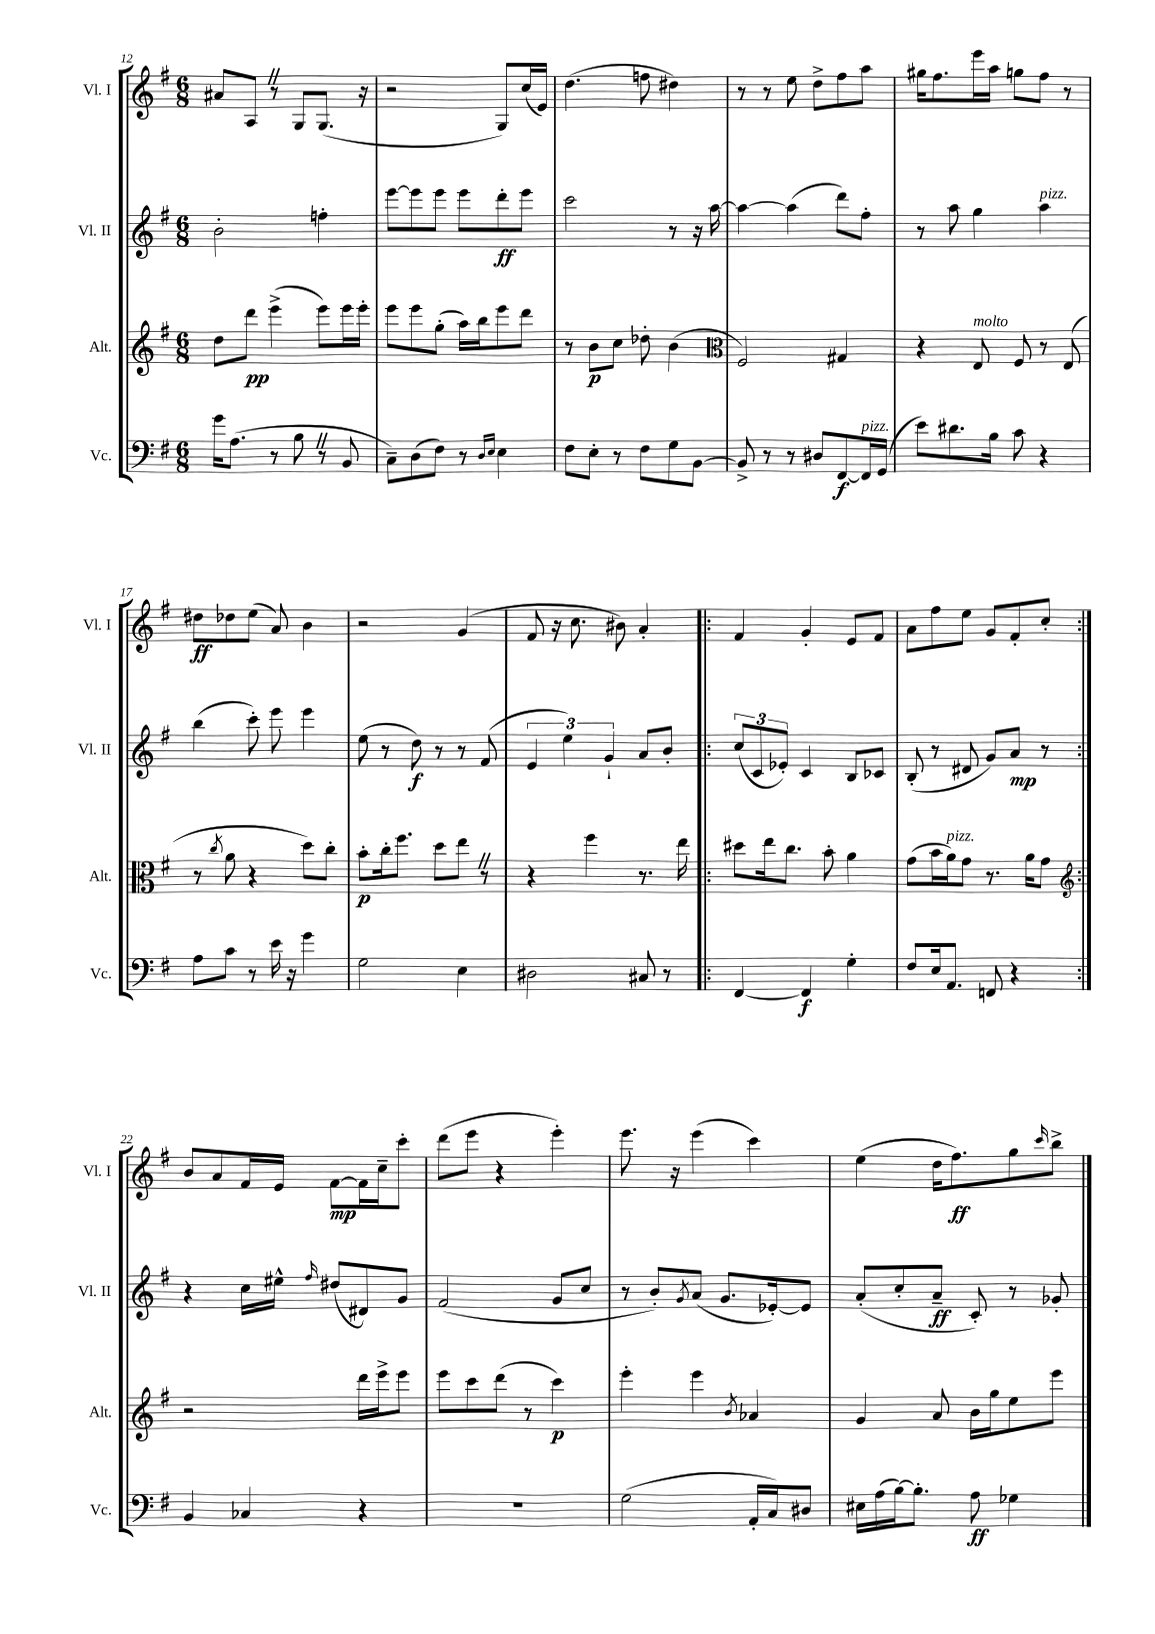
<<
\new StaffGroup <<
\new Staff = "s0" \with { instrumentName = "Vl. I" shortInstrumentName = "Vl. I" } {
    \clef treble \key g \major \numericTimeSignature \time 6/8
    ais'8 a8 \once \override BreathingSign.text = \markup { \musicglyph "scripts.caesura.straight" } \breathe r8 g8 g8.( r16 |
    r2 g8) c''16( e'16) |
    d''4.( f''8 dis''4) |
    r8 r8 e''8 d''8-> fis''8 a''8 |
    gis''16 fis''8. e'''16 a''16 g''8 fis''8 r8 |
    dis''8\ff des''8 e''8( a'8) b'4 |
    r2 g'4( |
    fis'8 r16 c''8. bis'8) a'4-. |
    \repeat volta 2 { fis'4 g'4-. e'8 fis'8 |
    a'8 fis''8 e''8 g'8 fis'8-. c''8-. | }
    b'8 a'8 fis'16 e'16 fis'8~\mp fis'16 c''16-- c'''8-. |
    d'''8( e'''8 r4 e'''4-.) |
    e'''8. r16 e'''4( c'''4) |
    e''4( d''16 fis''8.\ff) g''8 \grace { c'''16 } b''8-> \bar "|." |
}
\new Staff = "s1" \with { instrumentName = "Vl. II" shortInstrumentName = "Vl. II" } {
    \clef treble \key g \major \numericTimeSignature \time 6/8
    b'2-. f''4-. |
    e'''8~ e'''8 e'''8 e'''8 d'''8-.\ff e'''8 |
    c'''2 r8 r16 a''16~ |
    a''4~ a''4( d'''8) fis''8-. |
    r8 a''8 g''4 a''4^\markup { \italic "pizz." } |
    b''4( c'''8-.) e'''8 e'''4 |
    e''8( r8 d''8\f) r8 r8 fis'8( |
    \tuplet 3/2 { e'4 e''4) g'4-! } a'8 b'8-. |
    \repeat volta 2 { \tuplet 3/2 { c''8( c'8 ees'8-.) } c'4 b8 ces'8 |
    b8-.( r8 dis'8 g'8) a'8\mp r8 | }
    r4 c''16 eis''16-^ \grace { fis''16 } dis''8( dis'8) g'8 |
    fis'2( g'8 c''8 |
    r8 b'8-.) \acciaccatura { g'8 } a'8( g'8. ees'16~-.) ees'8 |
    a'8-.( c''8-. a'8--\ff c'8-.) r8 ges'8-. \bar "|." |
}
\new Staff = "s2" \with { instrumentName = "Alt." shortInstrumentName = "Alt." } {
    \clef treble \key g \major \numericTimeSignature \time 6/8
    d''8 d'''8\pp e'''4->( e'''8) e'''16 e'''16-. |
    e'''8 e'''8 g''8-.( a''16) b''16 e'''8 d'''8 |
    r8 b'8\p c''8 des''8-. b'4( |
    \clef alto fis2) gis4 |
    r4 e8^\markup { \italic "molto" } fis8 r8 e8( |
    r8 \acciaccatura { c''8 } a'8 r4 d''8) c''8-. |
    b'8-.\p c''16-. fis''8. d''8 e''8 \once \override BreathingSign.text = \markup { \musicglyph "scripts.caesura.straight" } \breathe r8 |
    r4 fis''4 r8. e''16 |
    \repeat volta 2 { dis''8 e''16 c''8. b'8-. a'4 |
    g'8( b'16 a'16^\markup { \italic "pizz." }) g'8 r8. a'16 g'8 | }
    \clef treble r2 d'''16 e'''16-> e'''8 |
    e'''8 c'''8 d'''8( r8 c'''4\p) |
    e'''4-. e'''4 \acciaccatura { b'8 } aes'4 |
    g'4 a'8 b'16 g''16 e''8 e'''8 \bar "|." |
}
\new Staff = "s3" \with { instrumentName = "Vc." shortInstrumentName = "Vc." } {
    \clef bass \key g \major \numericTimeSignature \time 6/8
    g'16 a8.( r8 b8 \once \override BreathingSign.text = \markup { \musicglyph "scripts.caesura.straight" } \breathe r8 b,8 |
    c8--) d8( fis8) r8 \grace { d16 e16 } e4 |
    fis8 e8-. r8 fis8 g8 b,8~ |
    b,8-> r8 r8 dis8 fis,8~\f fis,16^\markup { \italic "pizz." } g,16( |
    e'8) dis'8. b16 c'8 r4 |
    a8 c'8 r8 e'16 r16 g'4 |
    g2 e4 |
    dis2 cis8 r8 |
    \repeat volta 2 { fis,4~ fis,4\f g4-. |
    fis8 e16 a,8. f,8 r4 | }
    b,4 ces4 r4 |
    R2. |
    g2( a,16-. c16) dis8 |
    eis16 a16( b16~) b8.-. a8\ff ges4 \bar "|." |
}
>>
>>
\layout { \context { \Score currentBarNumber = #12 } }
